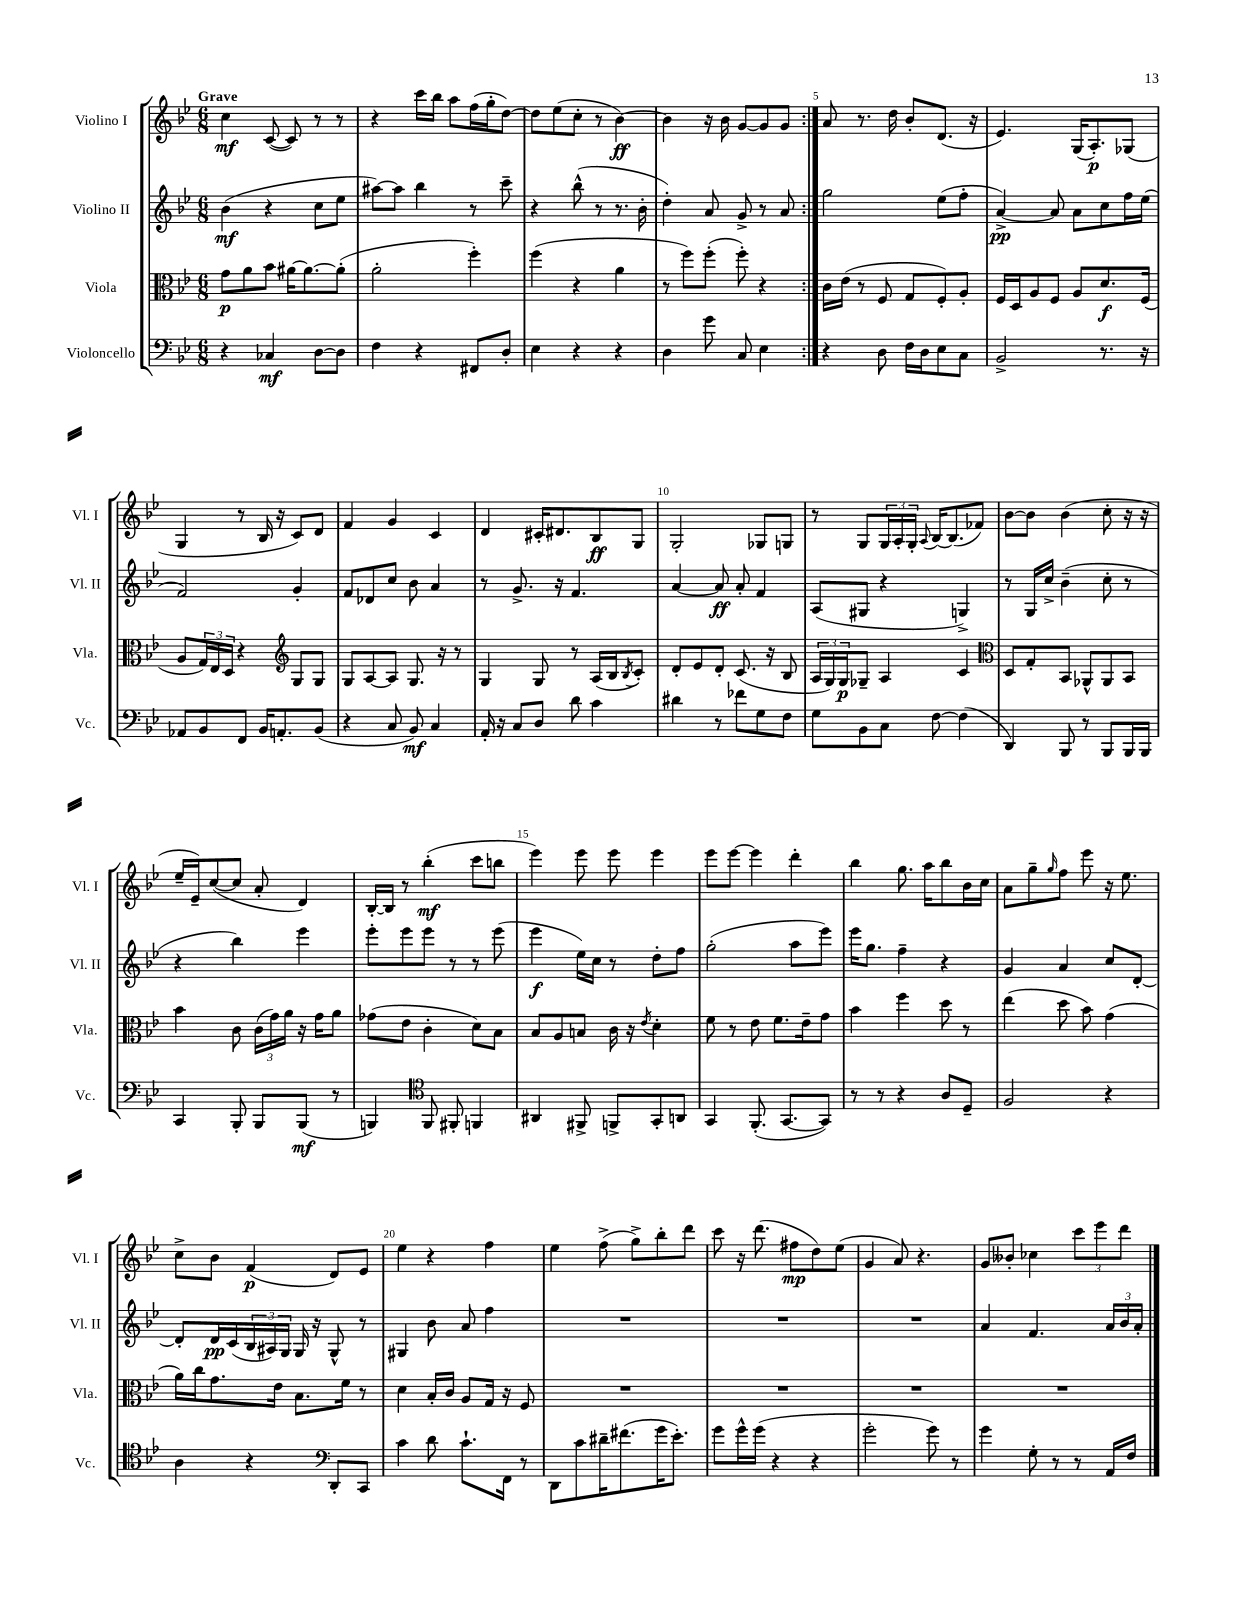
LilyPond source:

<<
\new StaffGroup <<
\new Staff = "s0" \with { instrumentName = "Violino I" shortInstrumentName = "Vl. I" } {
    \clef treble \key bes \major \numericTimeSignature \time 6/8 \tempo "Grave"
    \repeat volta 2 { c''4\mf c'8~( c'8) r8 r8 |
    r4 c'''16 bes''16 a''8 f''16( g''16-. d''8~) |
    d''8 ees''8( c''8-. r8 bes'4~\ff) |
    bes'4 r16 bes'16 g'8~ g'8 g'8 | }
    a'8 r8. d''16 bes'8-. d'8.( r16 |
    ees'4.) g16( a8.-.\p) ges8( |
    g4 r8 bes16 r16 c'8) d'8 |
    f'4 g'4 c'4 |
    d'4 cis'16-. dis'8. bes8\ff g8 |
    g2-. ges8 g8 |
    r8 g8 \tuplet 3/2 { g16 a16-. g16-. } \appoggiatura { a8 } bes16~ bes8.( fes'8) |
    bes'8~ bes'8 bes'4( c''8-. r16 r16 |
    ees''16-- ees'16--) c''8~( c''8 a'8-. d'4) |
    bes16~-. bes16 r8 bes''4-.\mf( c'''8 b''8 |
    ees'''4) ees'''8 ees'''8 ees'''4 |
    ees'''8 ees'''8~ ees'''4 d'''4-. |
    bes''4 g''8. a''16 bes''8 bes'16 c''16 |
    a'8 g''8-- \grace { g''16 } f''8 ees'''8 r16 ees''8. |
    c''8-> bes'8 f'4\p( d'8) ees'8 |
    ees''4 r4 f''4 |
    ees''4 f''8->( g''8->) bes''8-. d'''8 |
    c'''8 r16 d'''8.( fis''8\mp d''8) ees''8( |
    g'4 a'8) r4. |
    g'8 beses'8-. ces''4 \tuplet 3/2 { c'''8 ees'''8 d'''8 } \bar "|." |
}
\new Staff = "s1" \with { instrumentName = "Violino II" shortInstrumentName = "Vl. II" } {
    \clef treble \key bes \major \numericTimeSignature \time 6/8
    \repeat volta 2 { bes'4\mf( r4 c''8 ees''8 |
    ais''8~) ais''8 bes''4 r8 c'''8-- |
    r4 bes''8-^( r8 r8. bes'16-. |
    d''4-.) a'8 g'8-> r8 a'8 | }
    g''2 ees''8( f''8-. |
    a'4~->\pp) a'8 a'8 c''8 f''16 ees''16( |
    f'2) g'4-. |
    f'8 des'8 c''8 bes'8 a'4 |
    r8 g'8.-> r16 f'4. |
    a'4~ a'8\ff a'8-. f'4 |
    a8( gis8 r4 g4->) |
    r8 g16 c''16-> bes'4--( c''8-. r8 |
    r4 bes''4) ees'''4 |
    ees'''8-. ees'''8 ees'''8 r8 r8 ees'''8( |
    ees'''4\f ees''16) c''16 r8 d''8-. f''8 |
    g''2-.( a''8 ees'''8) |
    ees'''16 g''8. f''4-- r4 |
    g'4 a'4 c''8 d'8~-. |
    d'8-. d'16\pp c'16( \tuplet 3/2 { bes16 ais16) g16 } g16 r16 g8-^ r8 |
    gis4 bes'8 a'8 f''4 |
    R2. |
    R2. |
    R2. |
    a'4 f'4. \tuplet 3/2 { a'16 bes'16 a'16-. } \bar "|." |
}
\new Staff = "s2" \with { instrumentName = "Viola" shortInstrumentName = "Vla." } {
    \clef alto \key bes \major \numericTimeSignature \time 6/8
    \repeat volta 2 { g'8\p a'8 bes'8 ais'16~ ais'8.~ ais'8-.( |
    a'2-. f''4-.) |
    f''4( r4 a'4 |
    r8 f''8) f''8-.( f''8-.) r4 | }
    c'16 ees'16( r8 f8 g8 f8-.) a8-. |
    f16 d16 a8 f8 a8 d'8.\f f16( |
    a8 \tuplet 3/2 { g16) ees16 d16 } r4 \clef treble g8 g8 |
    g8 a8~ a8 g8. r16 r8 |
    g4 g8 r8 a16( bes16 \acciaccatura { bes8 } c'8-.) |
    d'8-. ees'8 d'8-. c'8.( r16 bes8 |
    \tuplet 3/2 { a16 g16) g16\p } ges8-- a4 c'4 |
    \clef alto d8 g8-. bes,8 aes,8-^ aes,8 bes,8 |
    bes'4 c'8 \tuplet 3/2 { c'16( g'16) a'16 } r16 g'16 a'8 |
    ges'8( ees'8 c'4-. d'8) bes8 |
    bes8 a8 b8 c'16 r16 \acciaccatura { ees'8 } d'4-. |
    f'8 r8 ees'8 f'8. ees'16-- g'8 |
    bes'4 f''4 d''8 r8 |
    ees''4( d''8 bes'8) g'4( |
    a'16) c''16 g'8. ees'16 bes8. f'16 r8 |
    d'4 bes16-. c'16 a8 g16 r16 f8 |
    R2. |
    R2. |
    R2. |
    R2. \bar "|." |
}
\new Staff = "s3" \with { instrumentName = "Violoncello" shortInstrumentName = "Vc." } {
    \clef bass \key bes \major \numericTimeSignature \time 6/8
    \repeat volta 2 { r4 ces4\mf d8~ d8 |
    f4 r4 fis,8 d8-. |
    ees4 r4 r4 |
    d4 g'8 c8 ees4 | }
    r4 d8 f16 d16 ees8 c8 |
    bes,2-> r8. r16 |
    aes,8 bes,8 f,8 bes,16 a,8.-. bes,8( |
    r4 c8 bes,8\mf) c4 |
    a,16-. r16 c8 d8 d'8 c'4 |
    dis'4 r8 fes'8 g8 f8 |
    g8 bes,8 c8 f8~ f4( |
    d,4) bes,,8 r8 bes,,8 bes,,16 bes,,16 |
    c,4 bes,,8-. bes,,8 bes,,8\mf( r8 |
    b,,4) \clef tenor f,8 fis,8-. f,4 |
    ais,4 fis,8-> f,8-> g,8-. a,8 |
    g,4 f,8.-.( g,8.~ g,8) |
    r8 r8 r4 a8 d8-- |
    f2 r4 |
    a4 r4 \clef bass d,8-. c,8 |
    c'4 d'8 c'8.-! f,16 r8 |
    d,8 c'8 dis'16-- fis'8.( g'16 ees'8.-.) |
    g'8 g'16-^ g'16( r4 r4 |
    g'2-. g'8) r8 |
    g'4 g8-. r8 r8 a,16 f16 \bar "|." |
}
>>
>>
\layout { \context { \Score \override BarNumber.break-visibility = ##(#f #t #t) barNumberVisibility = #(every-nth-bar-number-visible 5) } }
